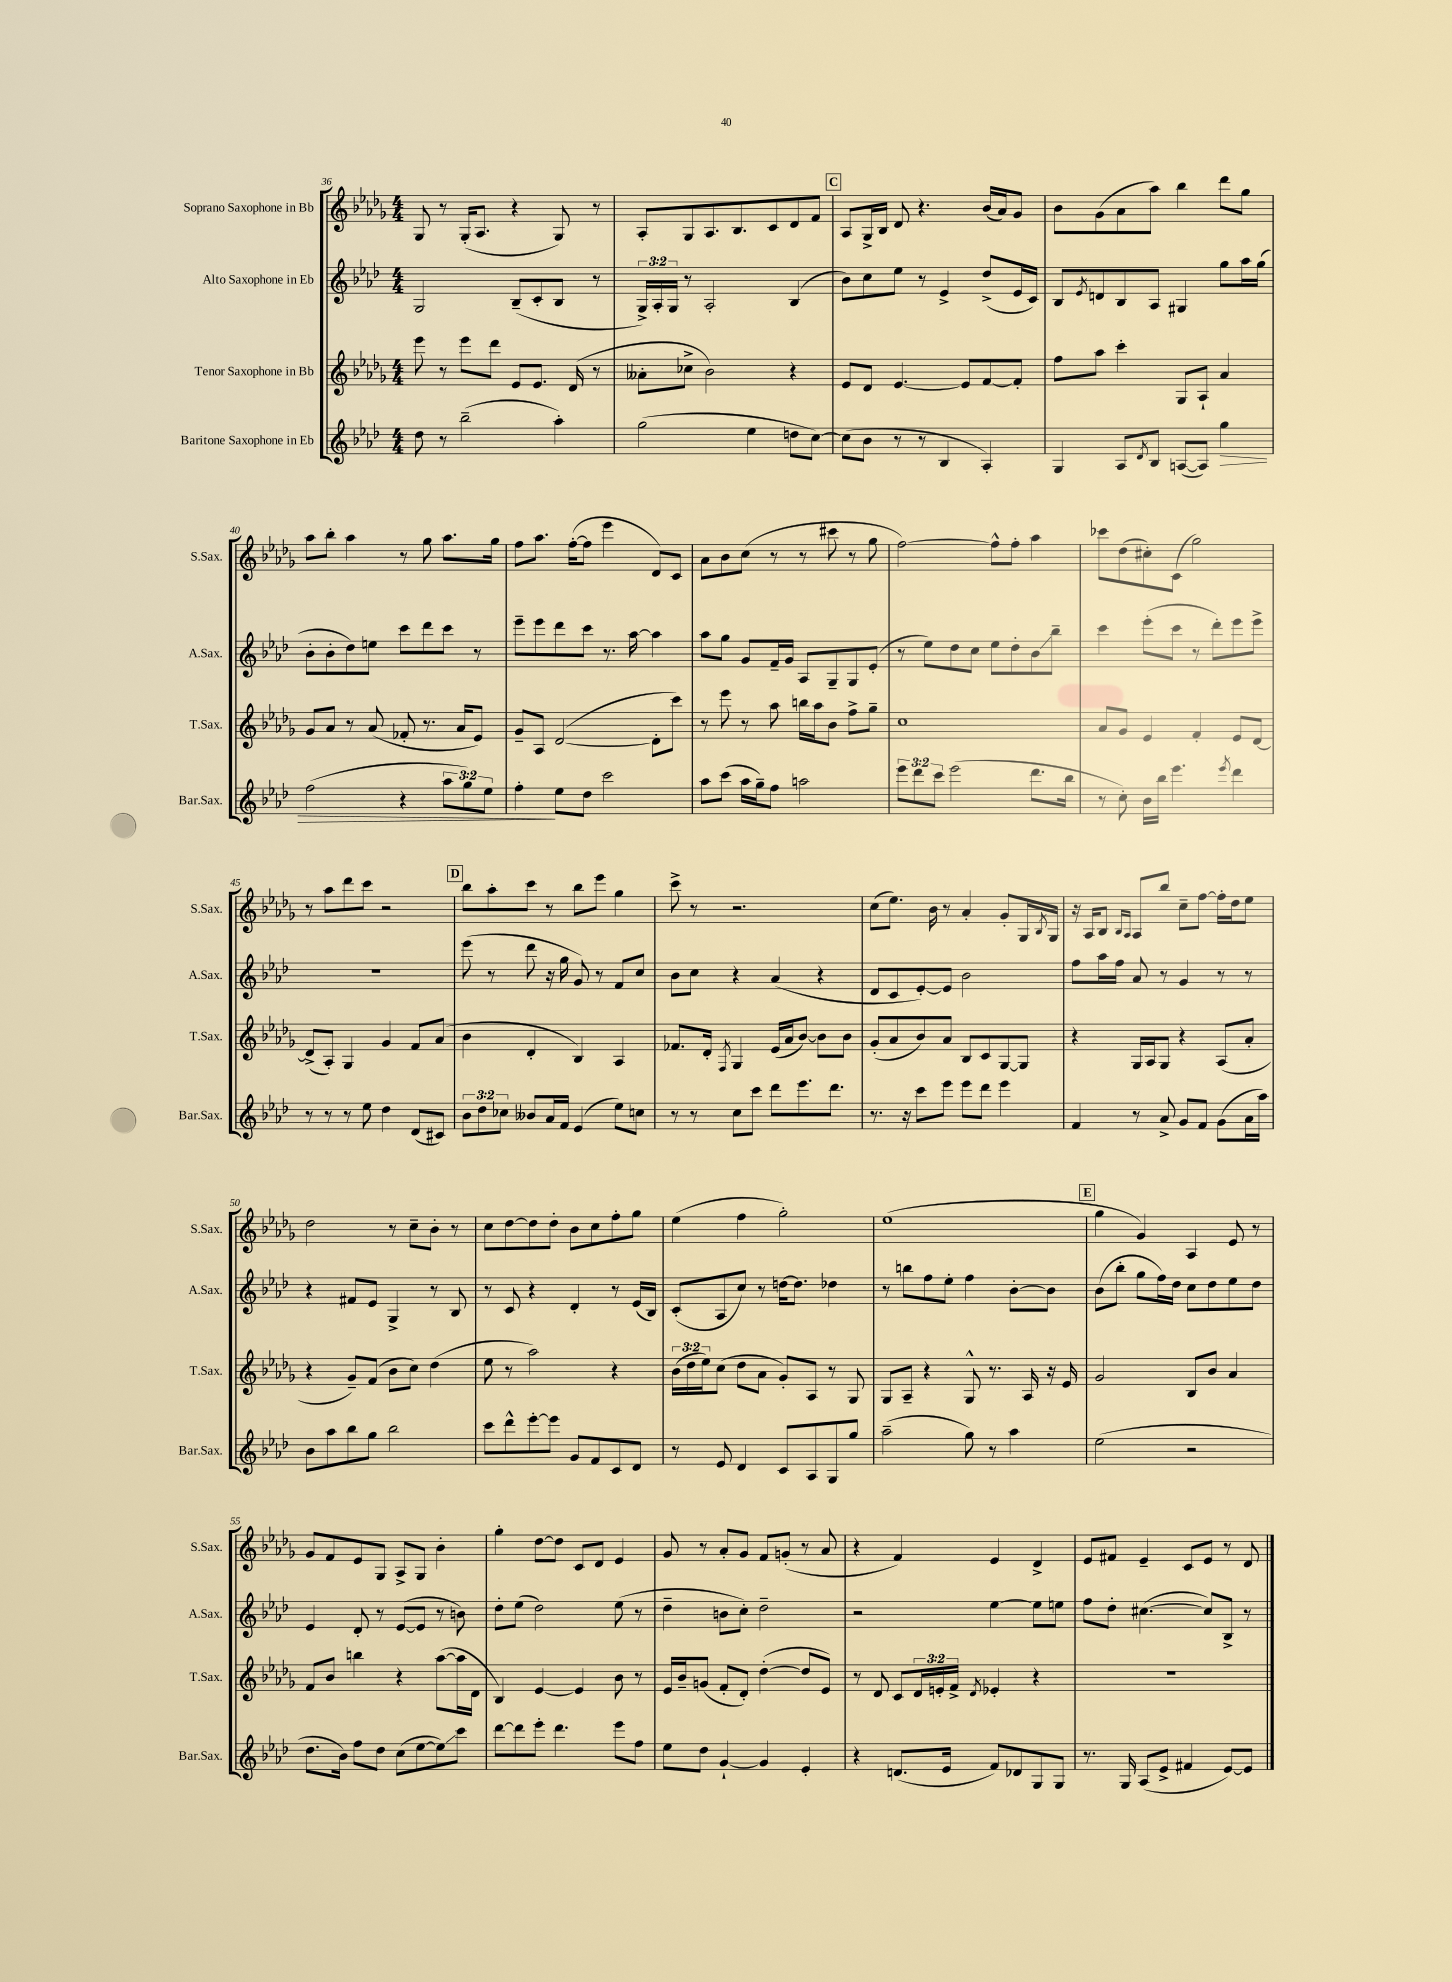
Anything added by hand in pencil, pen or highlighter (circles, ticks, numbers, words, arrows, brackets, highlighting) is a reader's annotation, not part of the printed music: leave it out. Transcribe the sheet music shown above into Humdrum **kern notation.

**kern	**kern	**kern	**kern
*staff4	*staff3	*staff2	*staff1
*clefG2	*clefG2	*clefG2	*clefG2
*k[b-e-a-d-]	*k[b-e-a-d-g-]	*k[b-e-a-d-]	*k[b-e-a-d-g-]
*M4/4	*M4/4	*M4/4	*M4/4
8dd-	8eee-	2G	8G-
8r	8r	.	8r
(2bb-~	8eee-	.	(16G-'
.	.	.	8.A-
.	8ddd-	.	.
.	8e-	(8B-~	4r
.	8.e-	8c'	.
4aa-')	.	8B-	8G-)
.	(16d-	.	.
.	8r	8r	8r
=	=	=	=
(2gg	8a--'	24G^)	8A-'
.	.	24A-'	.
.	.	24G	.
.	8cc-^	8r	8G-
.	2b-)	2A-'	8.A-
.	.	.	8.B-
4ee-	.	.	.
.	.	.	8c
8dd	4r	(4B-	8d-
[8cc)	.	.	8f
=	=	=	=
(8cc]	8e-	8b-)	8A-
8b-	8d-	8cc	16G-^
.	.	.	16B-
8r	[4.e-	8ee-	8d-
8r	.	8r	4.r
4B-	.	4e-^	.
.	8e-]	.	.
4A-')	[8f	(8dd-^	(16b-
.	.	.	16a-)
.	8f']	16e-	8g-
.	.	16c)	.
=	=	=	=
4G	8ff	8B-	8b-
.	.	8qe-	.
.	8aa-	8d	(8g-
8A-	4ccc'	8B-	8a-
8qd-	.	.	.
8B-	.	8A-	8aa-)
([8A	8G-	4G#	4bb-
8A])	8A-`	.	.
4gg	4a-	8gg	8ddd-
.	.	16aa-	8gg-
.	.	(16gg	.
=	=	=	=
(2ff	8g-	8b-'	8aa-
.	8a-	8b-'	8bb-'
.	8r	8dd-)	4aa-
.	(8a-	8ee	.
4r	8f-'	8ccc	8r
.	8.r	8ddd-	8gg-
12aa-	.	8ccc	8.aa-
.	16a-	.	.
12gg)	.	.	.
.	8e-)	8r	.
12ee-	.	.	.
.	.	.	16gg-
=	=	=	=
4ff'	8g-~	8eee-~	8ff
.	8A-	8eee-	8.aa-
8ee-	([2d-	8ddd-	.
.	.	.	([16ff'
8dd-	.	8ccc	8ff]
2ccc	.	8.r	4eee-
.	.	[16aa-	.
.	8d-']	4aa-]	8d-)
.	8ccc)	.	8c
=	=	=	=
8aa-	8r	8aa-	8a-
(8ccc	8eee-	8gg	8b-
16aa-	8r	8g	(8cc
16gg~)	.	.	.
8ff	8aa-	16f~	8r
.	.	16g	.
2aa	16bb	8A-	8r
.	16aa-	.	.
.	8b-	8G~	8ccc#
.	8ff^	8G	8r
.	8gg-~	(8e-'	8gg-
=	=	=	=
12eee-	1cc	8r	[2ff)
12ddd-	.	.	.
.	.	8ee-)	.
12ccc	.	.	.
(2eee-	.	8dd-	.
.	.	8cc	.
.	.	8ee-	8ff^^]
.	.	8dd-'	8ff'
8.ddd-	.	8b-	4aa-
.	.	8bb-~	.
16bb-	.	.	.
=	=	=	=
8r	8a-	4ccc	8ccc-
8cc')	8g-	.	(8dd-
16b-	4e-	(8eee-'	8cc#')
16bb-	.	.	.
4.eee-	.	8ccc	(8c
.	4f'	8r	2gg-)
.	.	8ddd-')	.
8qeee-	.	.	.
4ddd-	8e-	8eee-	.
.	[8d-	8eee-^	.
=	=	=	=
8r	(8d-^]	1r	8r
8r	8A-')	.	8aa-
8r	4G-	.	8ddd-
8ee-	.	.	8ccc
4dd-	4g-	.	2r
(8d-	8f	.	.
8c#)	(8a-	.	.
=	=	=	=
12b-	4b-	(8eee-	8bb-
12dd-	.	.	.
.	.	8r	8aa-'
12cc-	.	.	.
8b--	4d-'	8ddd-	8ccc
16a-	.	16r	8r
16f	.	16gg	.
(4e-	4B-)	8g)	8bb-
.	.	8r	8eee-
8ee-)	4A-	8f	4gg-
8cc	.	8cc	.
=	=	=	=
8r	8.f-	8b-	8ccc^
8r	.	8cc	8r
.	16d-'	.	.
.	8qF	.	.
8cc	4G-	4r	2.r
8ccc	.	.	.
8ddd-	(16e-	(4a-	.
.	16a-	.	.
8.eee-	[8b-)	.	.
.	8b-]	4r	.
8.ddd-	.	.	.
.	8b-	.	.
=	=	=	=
8.r	(8g-'	8d-	(8cc
.	8a-	8c	8.ee-)
16r	.	.	.
8ccc	8b-)	[8e-')	.
.	.	.	16b-
8eee-	8a-	8e-]	8r
8eee-	8B-	2b-	4a-'
8ddd-	8c	.	.
4eee-	[8G-	.	8g-'
.	8G-]	.	16G-
.	.	.	8qB-
.	.	.	16G-
=	=	=	=
4f	4r	8ff	16r
.	.	.	16A-
.	.	16aa-	8B-
.	.	16ff	.
.	.	.	16qqB-
.	.	.	16qqA-
8r	16G-	8a-	8A-
.	16A-	.	.
8a-^	8G-	8r	8bb-
8g	4r	4g	8cc~
8f	.	.	[8ff
(8g	(8A-	8r	16ff']
.	.	.	16dd-
16a-	8a-'	8r	8ee-
16aa-)	.	.	.
=	=	=	=
8b-	4r	4r	2dd-
8aa-	.	.	.
8bb-	8g-~)	8f#	.
8gg	(8f	8e-	.
2bb-	8b-	4G^	8r
.	8cc)	.	8cc~
.	(4dd-	8r	8b-'
.	.	8B-	8r
=	=	=	=
8ccc	8ee-	8r	8cc
8ddd-^^	8r	8c	[8dd-
[8eee-'	2aa-)	4r	8dd-]
8eee-]	.	.	8dd-'
8g	.	4d-'	8b-
8f	.	.	8cc
8c	4r	8r	8ff'
8d-	.	(16e-	8gg-
.	.	16B-)	.
=	=	=	=
8r	(24b-	(8c'	(4ee-
.	24dd-	.	.
.	24ee-)	.	.
8e-	(8cc	8A-	.
4d-	8dd-	8cc)	4ff
.	8a-	8r	.
8c	8g-')	[16dd	2gg-')
.	.	8.dd]	.
8A-	8A-	.	.
8G	8r	4dd-	.
8gg	8G-	.	.
=	=	=	=
(2aa-~	8G-	8r	(1ee-
.	8A-~	8bb	.
.	4r	8ff	.
.	.	8ee-'	.
8gg)	8G-^^	4ff	.
8r	8.r	.	.
4aa-	.	[8b-'	.
.	16A-	.	.
.	16r	8b-]	.
.	16e-	.	.
=	=	=	=
(2ee-	2g-	(8b-	4gg-
.	.	8bb-'	.
.	.	8gg	4g-)
.	.	16ff)	.
.	.	16dd-	.
2r	8B-	8cc	4A-
.	8b-	8dd-	.
.	4a-	8ee-	8e-
.	.	8dd-	8r
=	=	=	=
8.dd-	8f	4e-	8g-
.	8b-	.	8f
16b-)	.	.	.
8ff	4bb	8d-'	8e-
8dd-	.	8r	8G-
(8cc	4r	([8e-	8A-^
[8ee-	.	8e-]	8G-
8ee-])	([8aa-	8r	4b-'
8ccc	16aa-]	8b)	.
.	16d-	.	.
=	=	=	=
[8ddd-	4B-)	8dd-'	4gg-'
8ddd-]	.	(8ee-	.
8eee-'	[4e-	2dd-)	[8dd-
4.ddd-	.	.	8dd-]
.	4e-]	.	8c
.	.	.	8d-
8eee-	8b-	(8ee-	4e-
8ff	8r	8r	.
=	=	=	=
8ee-	16e-	4dd-~	8g-
.	16b-~	.	.
8dd-	(8g	.	8r
[4g`	8f'	8b	8a-'
.	8d-')	8cc')	8g-
4g]	([4dd-'	2dd-~	8f
.	.	.	(8g'
4e-'	8dd-]	.	8r
.	8e-)	.	8a-
=	=	=	=
4r	8r	2r	4r
.	8d-	.	.
(8.d	8c	.	4f)
.	24d-	.	.
.	24e'	.	.
16e-	.	.	.
.	24f^	.	.
.	8qd-	.	.
8f)	4e-'	[4ee-	4e-
8d-	.	.	.
8G	4r	8ee-]	4d-^
8G	.	8ee	.
=	=	=	=
8.r	1r	8ff	8e-
.	.	8dd-'	8f#
16G	.	.	.
(8A-	.	([4.cc#	4e-~
8e-^	.	.	.
4f#	.	.	8c
.	.	8cc#])	8e-
[8e-)	.	8B-^	8r
8e-]	.	8r	8d-
==	==	==	==
*-	*-	*-	*-
